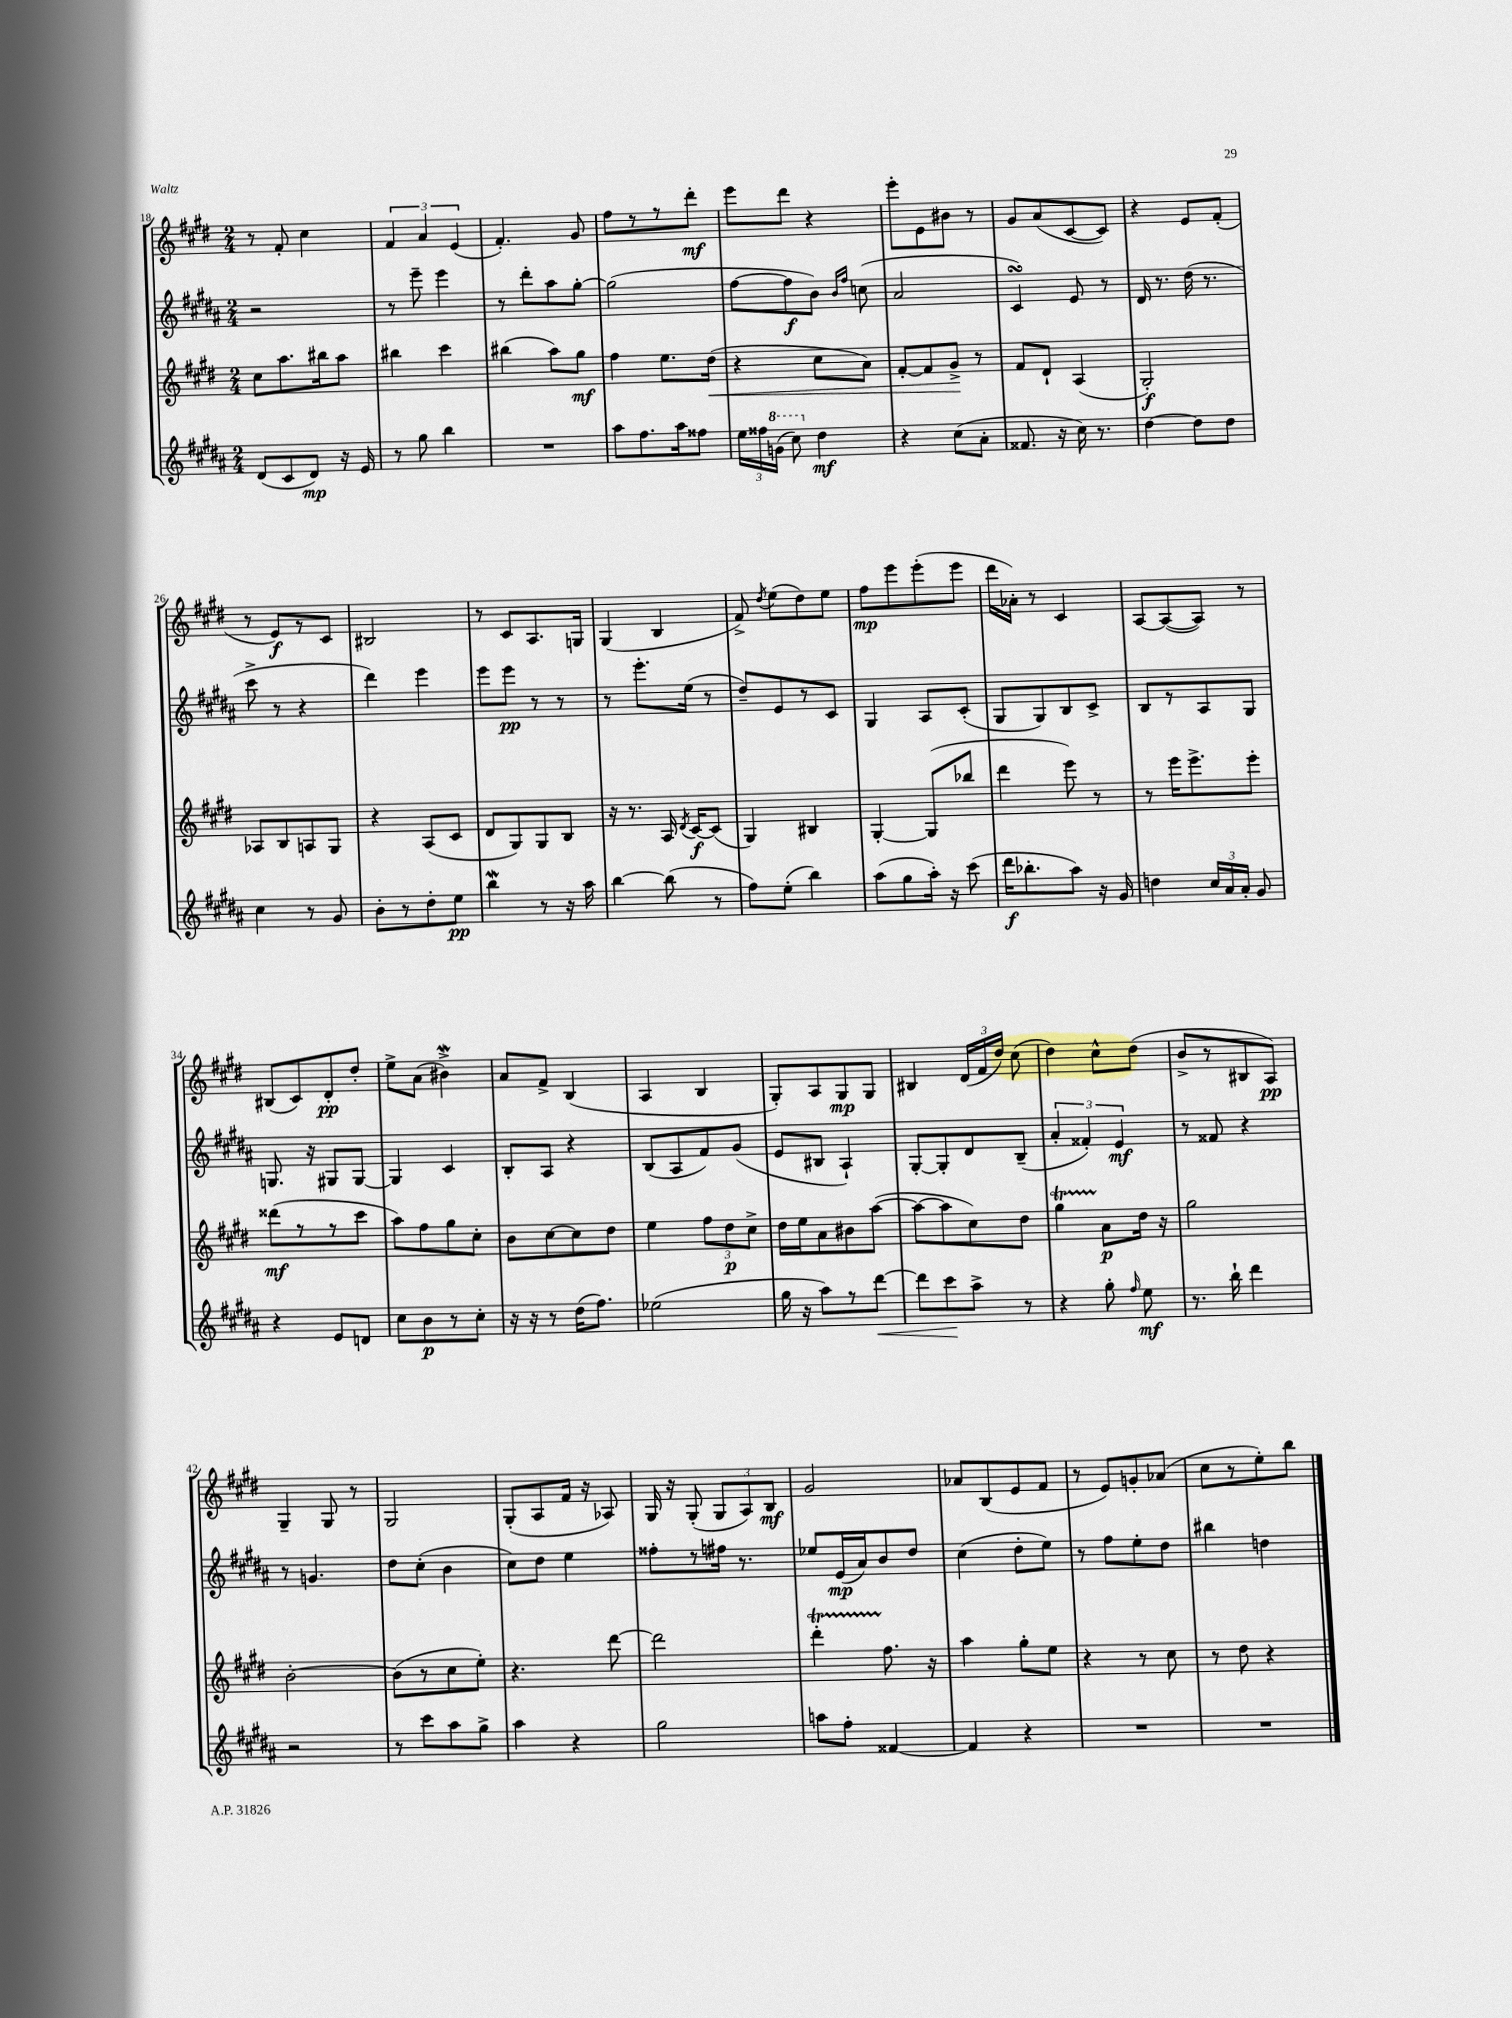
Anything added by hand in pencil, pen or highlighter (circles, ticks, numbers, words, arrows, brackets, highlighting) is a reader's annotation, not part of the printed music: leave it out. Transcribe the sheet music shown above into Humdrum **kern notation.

**kern	**kern	**kern	**kern
*staff4	*staff3	*staff2	*staff1
*clefG2	*clefG2	*clefG2	*clefG2
*k[f#c#g#d#a#]	*k[f#c#g#d#]	*k[f#c#g#d#a#]	*k[f#c#g#d#]
*M2/4	*M2/4	*M2/4	*M2/4
(8d#	8cc#	2r	8r
8c#	8.aa	.	8f#'
8d#)	.	.	4cc#
.	16bb#	.	.
16r	8aa	.	.
16e	.	.	.
=	=	=	=
8r	4bb#	8r	6f#
8gg#	.	8eee~	.
.	.	.	6a
4bb	4ccc#	4eee	.
.	.	.	(6e
=	=	=	=
2r	(4bb#	8r	4.f#')
.	.	8ddd#'	.
.	8aa)	8aa#	.
.	8gg#	[8gg#'	8g#
=	=	=	=
8aa#	4ff#	(2gg#]	8ff#
8.ff#	.	.	8r
.	8.ee	.	8r
16aa#	.	.	.
8ff##	.	.	8ddd#'
.	(16dd#	.	.
=	=	=	=
24ee	4r	[8ff#	8eee
24ff##	.	.	.
(24gg	.	.	.
8ccc#)	.	8ff#]	8ddd#
4dd#	8cc#	8b)	4r
.	.	16qqb	.
.	.	16qqff#	.
.	8a)	(8cc	.
=	=	=	=
4r	[8f#'	2a#	8eee'
.	8f#]	.	8e
(8cc#	8g#^	.	8b#
8a#'	8r	.	8r
=	=	=	=
8.f##	8f#	4c#)	8g#
.	8d#`	.	(8a
16r	.	.	.
16cc#)	(4A	8e	[8c#
8.r	.	.	.
.	.	8r	8c#])
=	=	=	=
[4dd#	2G#')	16d#	4r
.	.	8.r	.
8dd#]	.	(16dd#	8e
.	.	8.r	.
8dd#	.	.	(8f#'
=	=	=	=
4cc#	8A-	8ccc#^	8r
.	8B	8r	8e)
8r	8A	4r	8r
8g#	8G#	.	8c#
=	=	=	=
8b'	4r	4ddd#)	2B#
8r	.	.	.
8dd#'	(8A	4eee	.
8ee	8c#	.	.
=	=	=	=
4bb	8d#	8eee	8r
.	8G#)	8eee	8c#
8r	8G#	8r	8.A
16r	8B	8r	.
16aa#	.	.	16G
=	=	=	=
[4bb	16r	8r	(4G#
.	8.r	.	.
.	.	8.eee'	.
(8bb]	16A	.	4B
.	8qd#	.	.
.	[16c#	(16ee	.
8r	(8c#]	8r	.
=	=	=	=
8ff#)	4G#)	8dd#~)	8f#^)
.	.	.	8qdd#
(8ee'	.	8e	(8ee
4bb)	4B#	8r	8dd#)
.	.	8c#	8ee
=	=	=	=
(8aa#	[4G#'	4G#	8ff#
8gg#	.	.	8eee
16aa#')	(8G#]	8A#	(8eee'
16r	.	.	.
(8ccc#	8bb-	(8c#'	8eee
=	=	=	=
16ddd#	4ddd#	8G#	16ddd#
8.bb-'	.	.	16a-')
.	.	8G#)	8r
8aa#)	8eee)	8B	4c#
16r	8r	8c#^	.
16g#	.	.	.
=	=	=	=
4dd	8r	8B	[8A
.	16eee	8r	(8A_
.	8.eee^	.	.
24cc#	.	8A#	8A])
24a#	.	.	.
24a#'	.	.	.
8g#	8eee'	8G#	8r
=	=	=	=
4r	(8ddd##	8.G	(8B#
.	8r	.	8c#)
.	.	16r	.
8e	8r	8G#	8d#'
8d	8ccc#	[8G#	8dd#'
=	=	=	=
8cc#	8aa)	4G#]	8ee^
8b	8ff#	.	(8a
8r	8gg#	4c#	4b#^)
8cc#'	8cc#'	.	.
=	=	=	=
16r	8b	8B'	8a
16r	.	.	.
8r	[8cc#	8A#	8f#^
(16dd#	8cc#]	4r	(4B
8.ff#)	.	.	.
.	8dd#	.	.
=	=	=	=
(2ee-	4ee	(8B	4A
.	.	8A#	.
.	12ff#	8f#)	4B
.	12dd#	.	.
.	.	(8g#	.
.	12cc#^	.	.
=	=	=	=
16gg#	16dd#	8e	8G#')
16r	16ee	.	.
8aa#)	8a	8B#	8A
8r	8b#	4A#`)	8G#
[8ddd#	([8aa	.	8G#
=	=	=	=
8ddd#]	8aa_	[8G#'	4B#
8ccc#	8aa]	8G#']	.
8aa#^	8cc#)	8d#	(24d#
.	.	.	24f#
.	.	.	24dd#)
8r	8dd#	(8B~	(8cc#
=	=	=	=
4r	4gg#	6a#'	4dd#)
.	.	6f##')	.
8gg#'	8a	.	8cc#^^
.	.	6e	.
16qqff#	.	.	.
8ee	16dd#	.	(8dd#
.	16r	.	.
=	=	=	=
8.r	2gg#	8r	8b^
.	.	8f##	8r
16bb`	.	.	.
4ddd#	.	4r	8B#
.	.	.	8A)
=	=	=	=
2r	[2b'	8r	4G#~
.	.	4.g	.
.	.	.	8G#
.	.	.	8r
=	=	=	=
8r	(8b]	8dd#	2G#
8ccc#	8r	(8cc#'	.
8aa#	8cc#	4b	.
8gg#^	8ee')	.	.
=	=	=	=
4aa#	4.r	8cc#)	(8G#'
.	.	8dd#	8A
4r	.	4ee	16f#
.	.	.	16r
.	[8ddd#	.	8A-)
=	=	=	=
2gg#	2ddd#]	8ff##'	16G#
.	.	.	16r
.	.	8r	(8G#'
.	.	16ff#	12G#
.	.	8.r	.
.	.	.	12A)
.	.	.	12B
=	=	=	=
8aa	4ddd#'	8ee-	2g#
8ff#'	.	(16e	.
.	.	16a#)	.
[4f##	8.ff#	8b	.
.	.	8dd#	.
.	16r	.	.
=	=	=	=
4f##]	4aa	(4cc#	8a-
.	.	.	(8B
4r	8gg#'	8dd#'	8e
.	8ee	8ee)	8f#
=	=	=	=
2r	4r	8r	8r
.	.	8ff#	8e)
.	8r	8ee'	8g'
.	8cc#	8dd#	(8a-
=	=	=	=
2r	8r	4bb#	8cc#
.	8dd#	.	8r
.	4r	4dd	8ee')
.	.	.	8bb
==	==	==	==
*-	*-	*-	*-
